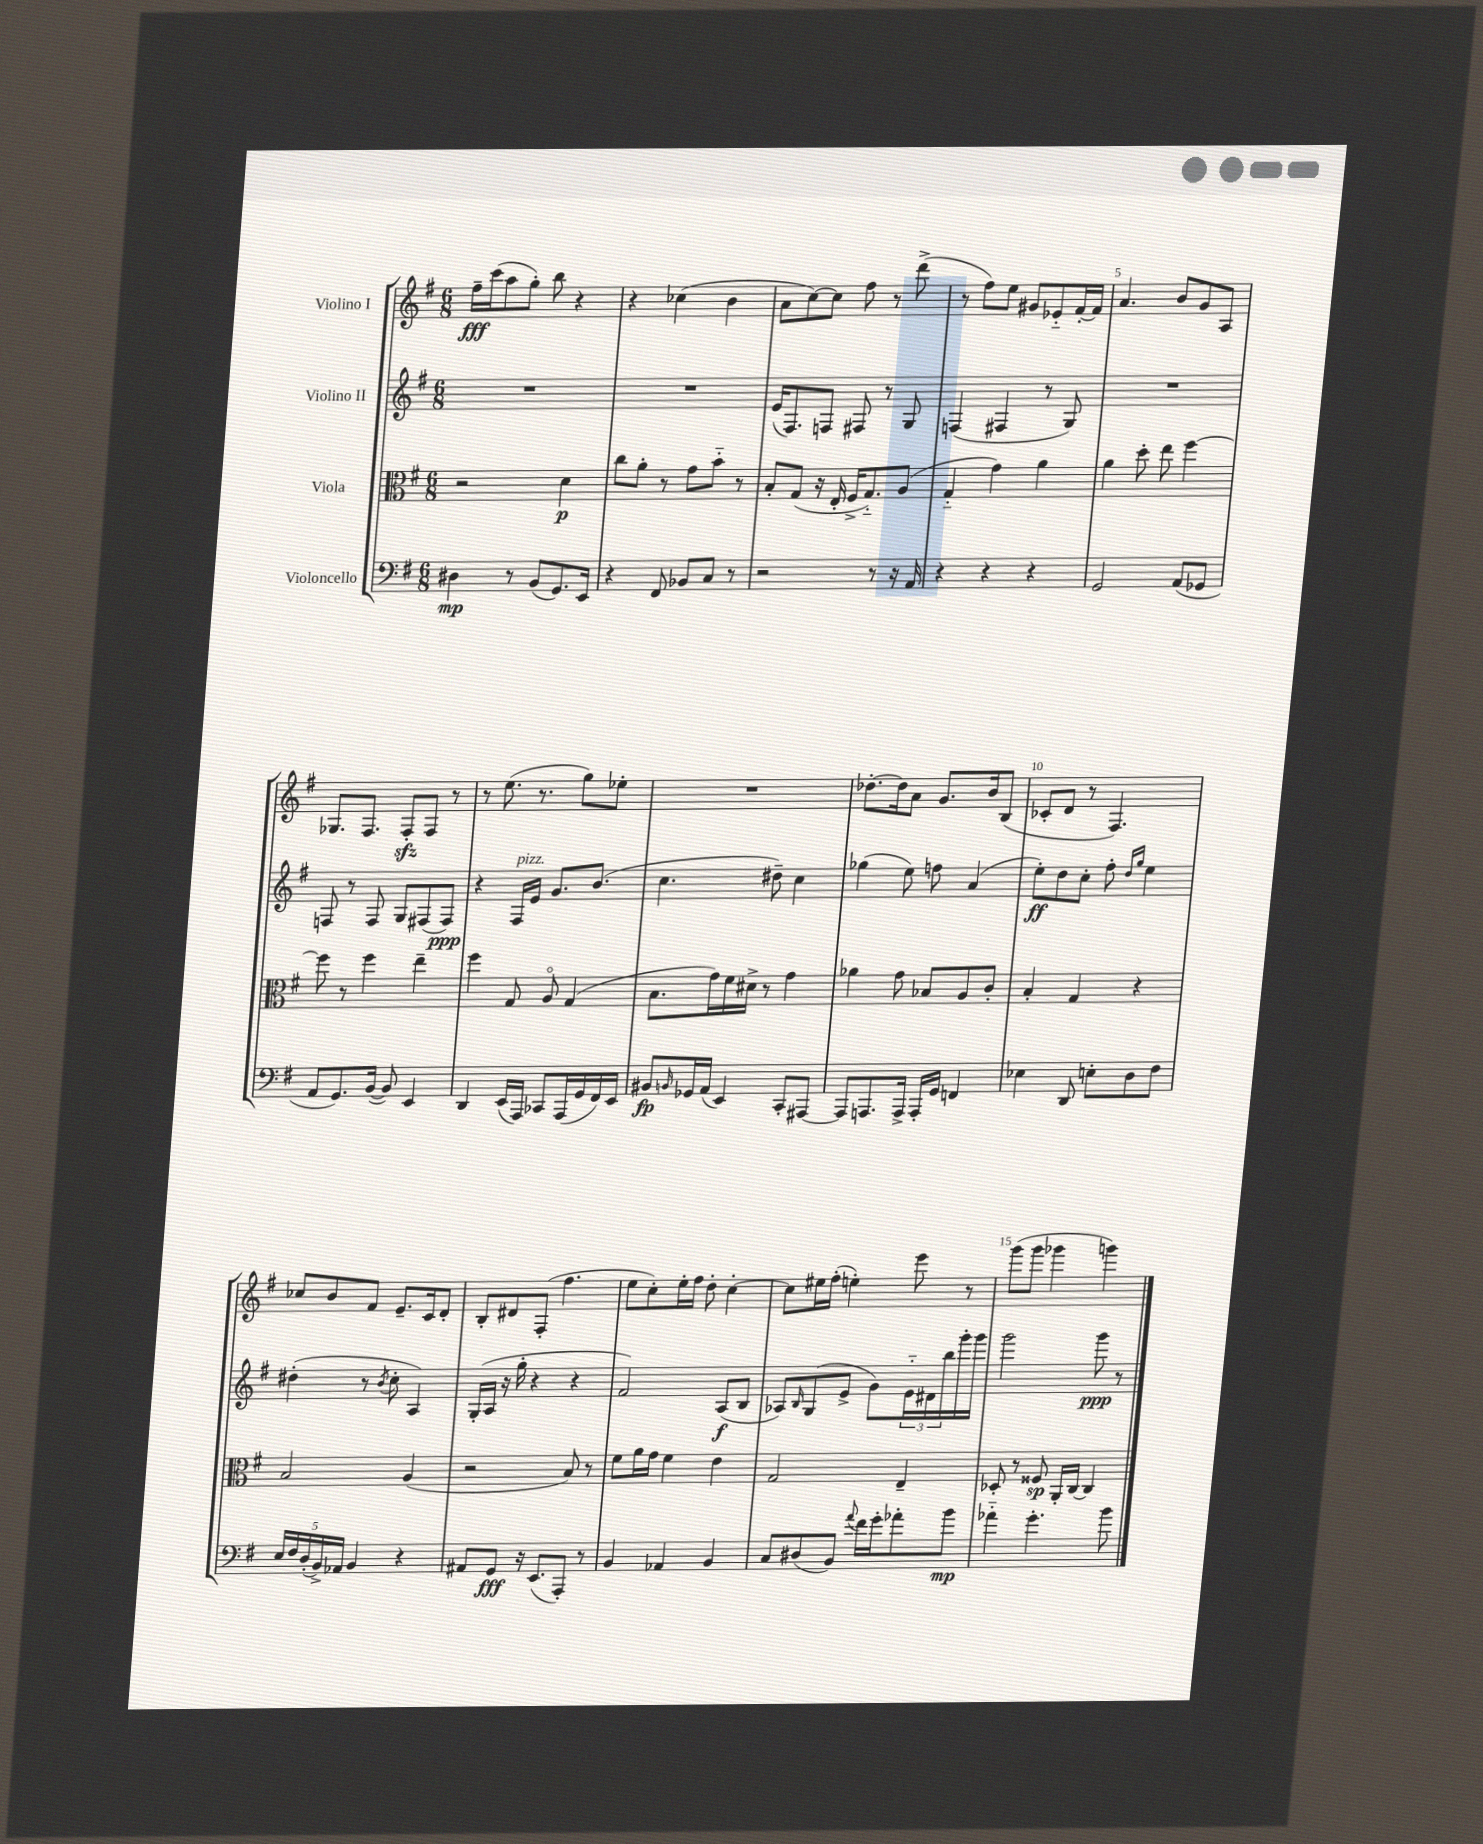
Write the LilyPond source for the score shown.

<<
\new StaffGroup <<
\new Staff = "s0" \with { instrumentName = "Violino I" } {
    \clef treble \key g \major \numericTimeSignature \time 6/8
    fis''16--\fff c'''16( a''8 g''8-.) b''8 r4 |
    r4 ces''4( b'4 |
    a'8 c''8~) c''8 fis''8 r8 d'''8->( |
    r8 fis''8) e''8 gis'8 ees'8-_ fis'16~-. fis'16 |
    a'4. b'8 g'8 a8 |
    ges8. fis8. fis8-.\sfz fis8 r8 |
    r8 e''8.( r8. g''8) ees''8-. |
    R2. |
    des''8.~-. des''16 a'8 g'8. b'16 b8( |
    ces'8-. d'8 r8 fis4.) |
    ces''8 b'8 fis'8 e'8.-- c'16 d'8-. |
    b8-. dis'8 fis8-.( fis''4. |
    e''8 c''8-.) e''16-. fis''16 d''8-. c''4~-. |
    c''8 eis''16 fis''16-.( e''4-.) e'''8 r8 |
    g'''8( g'''8 ges'''4 g'''4) \bar "|." |
}
\new Staff = "s1" \with { instrumentName = "Violino II" } {
    \clef treble \key g \major \numericTimeSignature \time 6/8
    R2. |
    R2. |
    e'16( fis8.) f8 fis8 r8 g8 |
    f4( fis4 r8 g8) |
    R2. |
    f8 r8 f8 g8 fis8( fis8\ppp) |
    r4 fis16^\markup { \italic "pizz." } e'16 g'8. b'8.( |
    c''4. dis''8--) c''4 |
    ges''4( e''8) f''8 a'4( |
    e''8-.\ff) d''8 c''8-. fis''8-. \grace { d''16 g''16 } e''4 |
    dis''4-.( r8 \acciaccatura { b'8 } c''8-. a4) |
    g16-.( a16 r16 g''16-. r4 r4 |
    fis'2) a8\f( b8 |
    aes8) \grace { b16 } g8( e'8-> g'8) \tuplet 3/2 { e'16-_ dis'16 b''16 } g'''16-. g'''16 |
    g'''2 g'''8\ppp r8 \bar "|." |
}
\new Staff = "s2" \with { instrumentName = "Viola" } {
    \clef alto \key g \major \numericTimeSignature \time 6/8
    r2 d'4\p |
    c''8 a'8-. r8 g'8 b'8-_ r8 |
    b8-. g8( r16 e16-. fis16-> g8.-_) a8( |
    g4-_ g'4) a'4 |
    a'4 d''8-. e''8 fis''4~ |
    fis''8 r8 fis''4 e''4-- |
    fis''4 g8 a8\flageolet g4( |
    b8. g'16) fis'16 dis'16-> r8 g'4 |
    aes'4 g'8 bes8 a8 c'8-. |
    b4-. g4 r4 |
    b2 a4( |
    r2 b8) r8 |
    fis'8 a'16 g'16 fis'4 e'4 |
    g2 e4-- |
    des8-. r8 fisis8\sp a,16-. c16~ c4 \bar "|." |
}
\new Staff = "s3" \with { instrumentName = "Violoncello" } {
    \clef bass \key g \major \numericTimeSignature \time 6/8
    dis4\mp r8 b,8( g,8.) e,16 |
    r4 fis,8 bes,8 c8 r8 |
    r2 r8 r16 a,16 |
    r4 r4 r4 |
    g,2 a,8( ges,8 |
    a,8 g,8.) b,16~( b,8) e,4 |
    d,4 e,16( a,,16) ces,8 a,,16( g,16 fis,16) e,16 |
    bis,8\fp \grace { b,16 } ges,16 a,16( e,4) c,8-. ais,,8~ |
    ais,,8 a,,8. a,,16-> a,,16-. g,16 f,4 |
    ees4 d,8 e8-. d8 fis8 |
    \tuplet 5/4 { e16 fis16 d16-.( b,16->) aes,16 } b,4 r4 |
    ais,8 g,8\fff r16 e,8.( a,,8-.) r8 |
    b,4 aes,4 b,4 |
    c8 dis8( b,8) \appoggiatura { a'8 } fis'16 g'16-. aes'8-. b'8\mp |
    aes'4-_ g'4.-. b'8 \bar "|." |
}
>>
>>
\layout { \context { \Score \override BarNumber.break-visibility = ##(#f #t #t) barNumberVisibility = #(every-nth-bar-number-visible 5) } }
